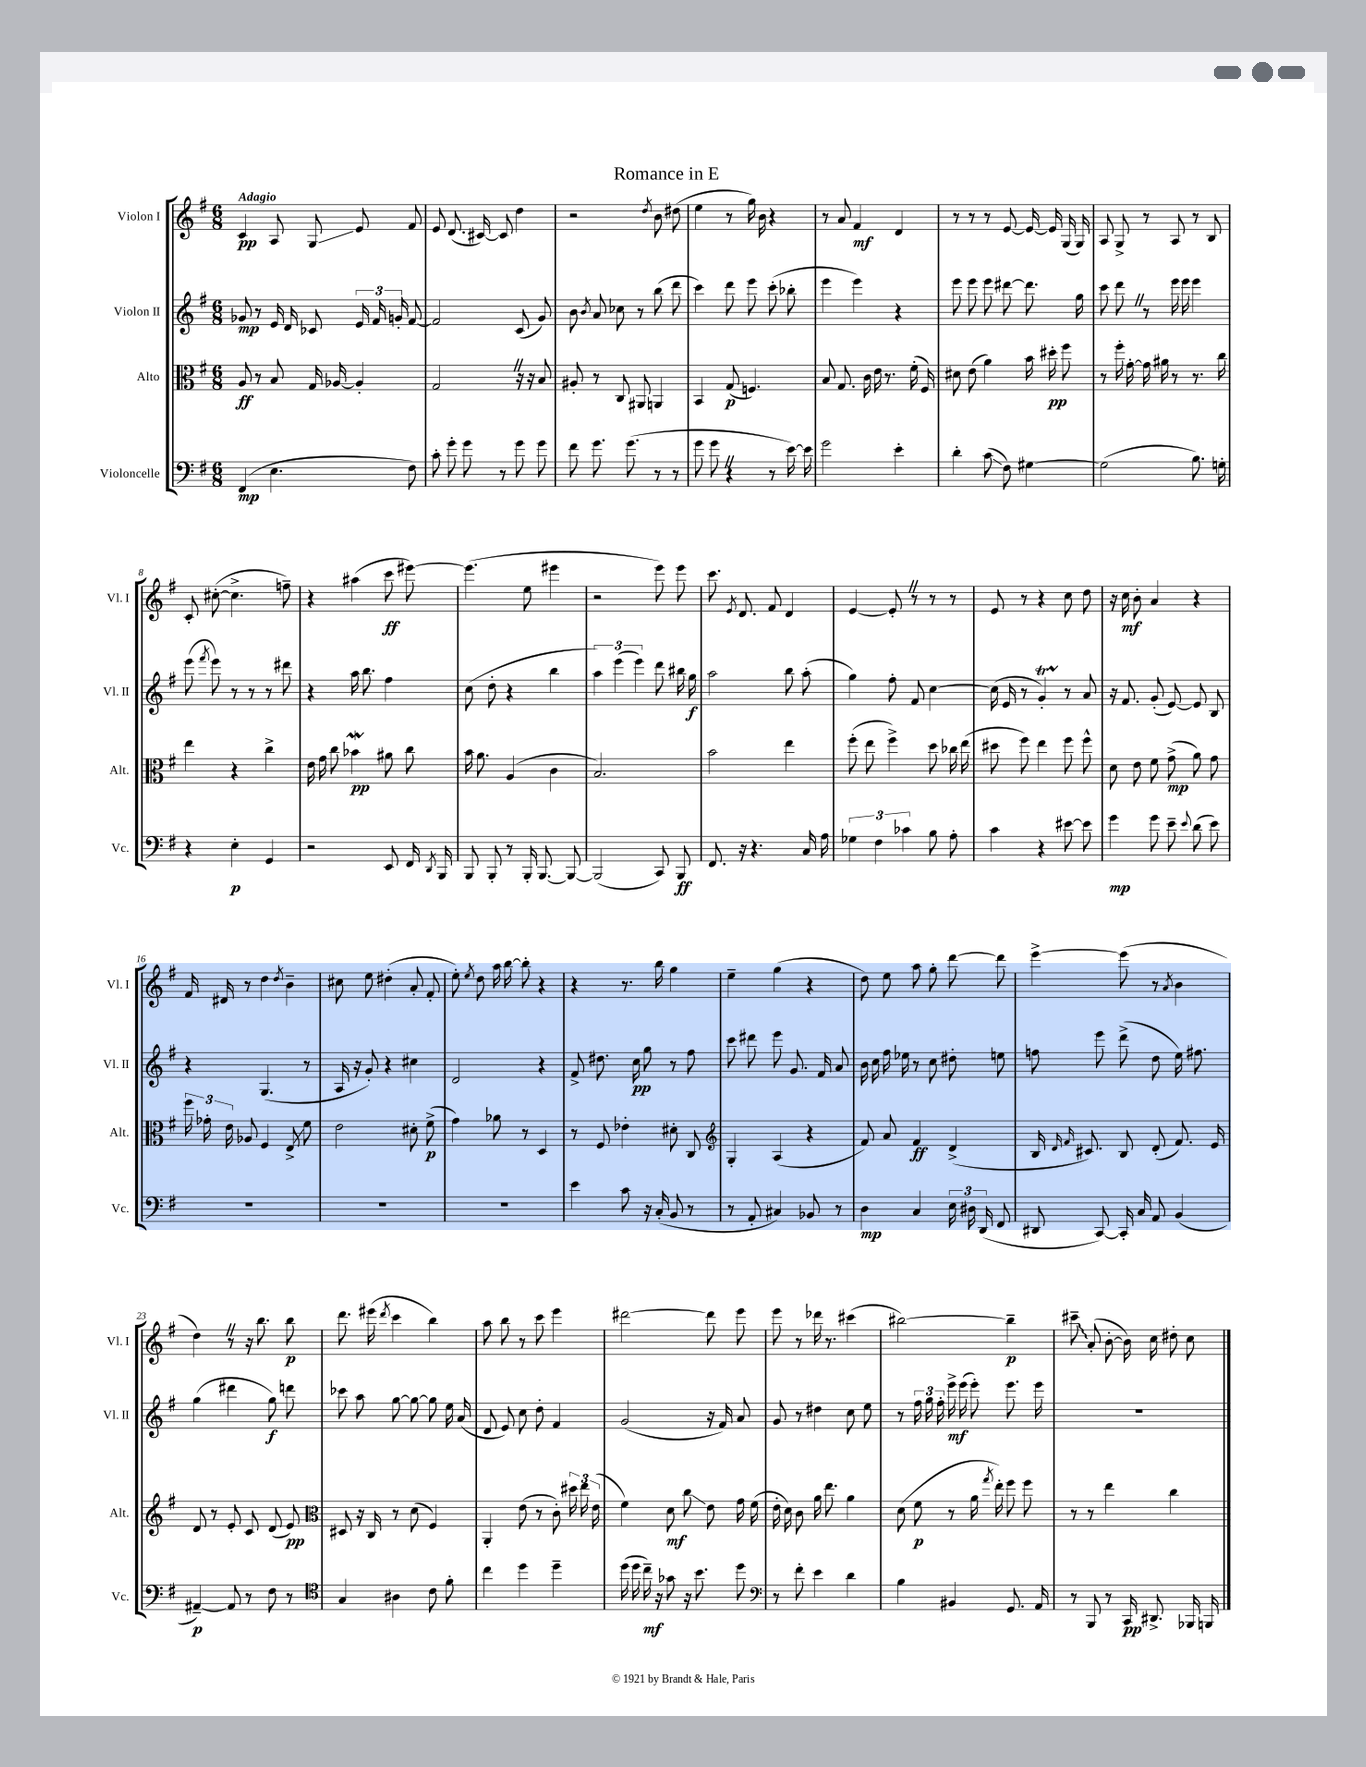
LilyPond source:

\header { title = "Romance in E" }
<<
\new StaffGroup <<
\new Staff = "s0" \with { instrumentName = "Violon I" shortInstrumentName = "Vl. I" } {
    \clef treble \key g \major \numericTimeSignature \time 6/8 \tempo "Adagio"
    \autoBeamOff c'4\pp a8 g8\glissando e'8 fis'8 |
    e'8 d'8.( cis'16~) cis'8 d''4 |
    r2 \acciaccatura { d''8 } b'8 dis''8( |
    e''4 r8 g''16) b'16 r4 |
    r8 a'8 fis'4\mf d'4 |
    r8 r8 r8 e'8~ e'16~ e'16 g16( g16) |
    a8 g8-> r8 a8 r8 b8 |
    c'8-. cis''8~-.( cis''4.-> f''8--) |
    r4 ais''4( c'''8\ff eis'''8~) |
    eis'''4.( e''8 eis'''4 |
    r2 e'''8) e'''8 |
    c'''8. \acciaccatura { e'8 } d'8. fis'8 d'4 |
    e'4~ e'8-. \once \override BreathingSign.text = \markup { \musicglyph "scripts.caesura.straight" } \breathe r8 r8 r8 |
    e'8 r8 r4 c''8 d''8 |
    r16 c''16\mf b'8-. a'4 r4 |
    fis'16 dis'16 r8 d''4 \acciaccatura { d''8 } b'4-- |
    cis''8 e''8 dis''4-.( a'8-. fis'8-. |
    e''8-.) \acciaccatura { e''8 } d''8 a''16 b''16~ b''8-. r4 |
    r4 r8. b''16 g''4 |
    e''4-- g''4( r4 |
    d''8) e''8 a''8 g''8-. d'''8~ d'''8 |
    e'''4~-> e'''8( r8 \acciaccatura { a'8 } b'4 |
    d''4) \once \override BreathingSign.text = \markup { \musicglyph "scripts.caesura.straight" } \breathe r8 r16 b''8. b''8\p |
    d'''8. eis'''16( \acciaccatura { d'''8 } c'''4 b''4) |
    a''8 b''8 r8 c'''8 e'''4 |
    dis'''2~ dis'''8 e'''8 |
    e'''8 r8 des'''16 r8. cis'''4( |
    bis''2~) bis''4--\p |
    \once \override Glissando.style = #'zigzag cis'''8--\glissando a'8-.( b'8~-. b'16) c''16 dis''8-. c''8 \bar "|." |
}
\new Staff = "s1" \with { instrumentName = "Violon II" shortInstrumentName = "Vl. II" } {
    \clef treble \key g \major \numericTimeSignature \time 6/8
    \autoBeamOff ges'8\mp r8 e'16 d'16 ces'8 \tuplet 3/2 { e'16 fis'16 g'16-. } fis'8~ |
    fis'2 c'8( g'8) |
    b'8 \acciaccatura { b'8 } a'8 ces''8 r8 b''8( d'''8 |
    c'''4) d'''8 e'''8 c'''8-.( bes''8-. |
    e'''4 e'''4) r4 |
    e'''8 e'''8 e'''8 dis'''8~ dis'''8. g''16 |
    c'''8 d'''8 \once \override BreathingSign.text = \markup { \musicglyph "scripts.caesura.straight" } \breathe r8 e'''16 e'''16 e'''4 |
    e'''8( \acciaccatura { fis'''8 } e'''8) r8 r8 r8 dis'''8 |
    r4 a''16 b''8. fis''4 |
    c''8( d''8-. r4 b''4 |
    \tuplet 3/2 { a''4) e'''4( e'''4) } d'''8 bis''16 g''16\f |
    a''2 b''8 a''8-.( |
    g''4) fis''8-. fis'8 c''4~ |
    c''16( e'16 r8 g'4-.\startTrillSpan) r8\stopTrillSpan a'8 |
    r16 fis'8. g'8-.( e'8~) e'8 b8 |
    r4 g4.( r8 |
    a16 r16 g'8-.) r4 cis''4 |
    d'2 r4 |
    fis'8-> dis''8. c''16\pp g''8 r8 fis''8 |
    c'''8 dis'''8 e'''8 g'8. fis'16 a'8 |
    b'16 c''16 fis''16 ees''16 r8 c''8 dis''8-. e''8 |
    f''8 e'''8 d'''8->( d''8 e''16) fis''8. |
    g''4( dis'''4 g''8\f) d'''8 |
    ces'''8 a''8 g''8~ g''8~ g''8 e''16 a'16( |
    d'8 e'8) c''8 d''8-. fis'4 |
    g'2( r16 fis'16) a'8 |
    g'8 r8 dis''4 c''8 e''8 |
    r8 \tuplet 3/2 { fis''16 g''16 fis''16-. } e'''16->\mf e'''16( e'''8-.) e'''8. e'''16 |
    R2. \bar "|." |
}
\new Staff = "s2" \with { instrumentName = "Alto" shortInstrumentName = "Alt." } {
    \clef alto \key g \major \numericTimeSignature \time 6/8
    \autoBeamOff a8\ff r8 b8 g16 aes16~ aes4-. |
    g2 \once \override BreathingSign.text = \markup { \musicglyph "scripts.caesura.straight" } \breathe r16 r16 b8 |
    ais8-. r8 c8 ais,8 a,4 |
    b,4 g8\p( f4.) |
    b8 g8. c'16 e'16 r8. fis'16-.( fis16) |
    dis'8 e'8( a'4) b'16 dis''16-.\pp fis''8 |
    r8 fis''16-. g'16~-. g'16 ais'16 r8 r8. c''16 |
    e''4 r4 c''4-> |
    e'16 g'16 c''8 bes'4\mordent\pp ais'8 c''8 |
    b'16 a'8. a4( c'4 |
    b2.) |
    b'2 e''4 |
    fis''8-.( e''8 fis''4->) d''8 ces''16 e''16( |
    dis''8 fis''8) e''4 fis''8 fis''8-^ |
    d'8 e'8 fis'8 g'8->\mp( a'8) g'8 |
    \tuplet 3/2 { fis''16 ges'16-. e'16 } aes8 fis4 e8->\glissando fis'8 |
    e'2 dis'8-. fis'8->\p( |
    g'4) aes'8 r8 d4 |
    r8 fis8 ees'4-. dis'8-. c8 |
    \clef treble g4-. a4( r4 |
    fis'8) a'8 fis'4\ff d'4->( |
    b16 \grace { d'16 fis'16 } cis'8.) b8 d'8-.( fis'8.) e'16 |
    d'8 r8 e'8-. c'8 d'8( e'8\pp) |
    \clef alto dis8 r16 c16 r8 d'8( fis4) |
    a,4-. e'8( r8 c'8-.) \tuplet 3/2 { dis''16 e''16 e'16( } |
    fis'4) d'8\mf c''8\glissando e'8 g'16 fis'16( |
    e'16-. d'16) c'8 a'16 e''8. a'4 |
    d'8( fis'8\p r8 a'16 \acciaccatura { g''8 } e''16-.) fis''8 fis''8 |
    r8 r8 e''4 c''4 \bar "|." |
}
\new Staff = "s3" \with { instrumentName = "Violoncelle" shortInstrumentName = "Vc." } {
    \clef bass \key g \major \numericTimeSignature \time 6/8
    \autoBeamOff fis,4\mp( e4. fis8) |
    c'8-. g'8-. g'8 r8 g'8 g'8 |
    fis'8 g'8. g'8.( r8 r8 |
    g'8 g'8 \once \override BreathingSign.text = \markup { \musicglyph "scripts.caesura.straight" } \breathe r4 r8 e'16~) e'16 |
    g'2 e'4-. |
    d'4-. c'8\glissando( fis8) gis4~ |
    gis2( b8.) g16-. |
    r4 e4-.\p g,4 |
    r2 e,8 fis,16 \acciaccatura { d,8 } b,,16 |
    b,,8 b,,8-. r8 b,,16-. b,,8.~ b,,8~ |
    b,,2( c,8) b,,8\ff |
    fis,8. r16 r4. c16 a16 |
    \tuplet 3/2 { ges4 fis4 ces'4 } b8 a8-. |
    c'4 r4 eis'8~ eis'8 |
    g'4\mp g'8 e'8-- \appoggiatura { e'8 } d'8( e'8) |
    R2. |
    R2. |
    R2. |
    e'4 c'8 r16 c16-.( b,8 r8 |
    r8 a,8-. cis4) bes,8 r8 |
    d4\mp c4 \tuplet 3/2 { e16 dis16 d,16( } fis,8 |
    dis,8 c,8~) c,16-. c16 a,8 b,4( |
    ais,4~--\p) ais,8 r8 fis8 r8 |
    \clef tenor g4 ais4 c'8 fis'8-. |
    c''4 d''4 d''4-- |
    d''16( d''16 c''16--\mf) r16 ges'8 r16 b'8. d''8 |
    \clef bass r8 fis'8-. e'4 d'4 |
    b4 bis,4 g,8. a,16 |
    r8 b,,8 r8 c,16\pp dis,8.-> bes,,16 b,,16 \bar "|." |
}
>>
>>
